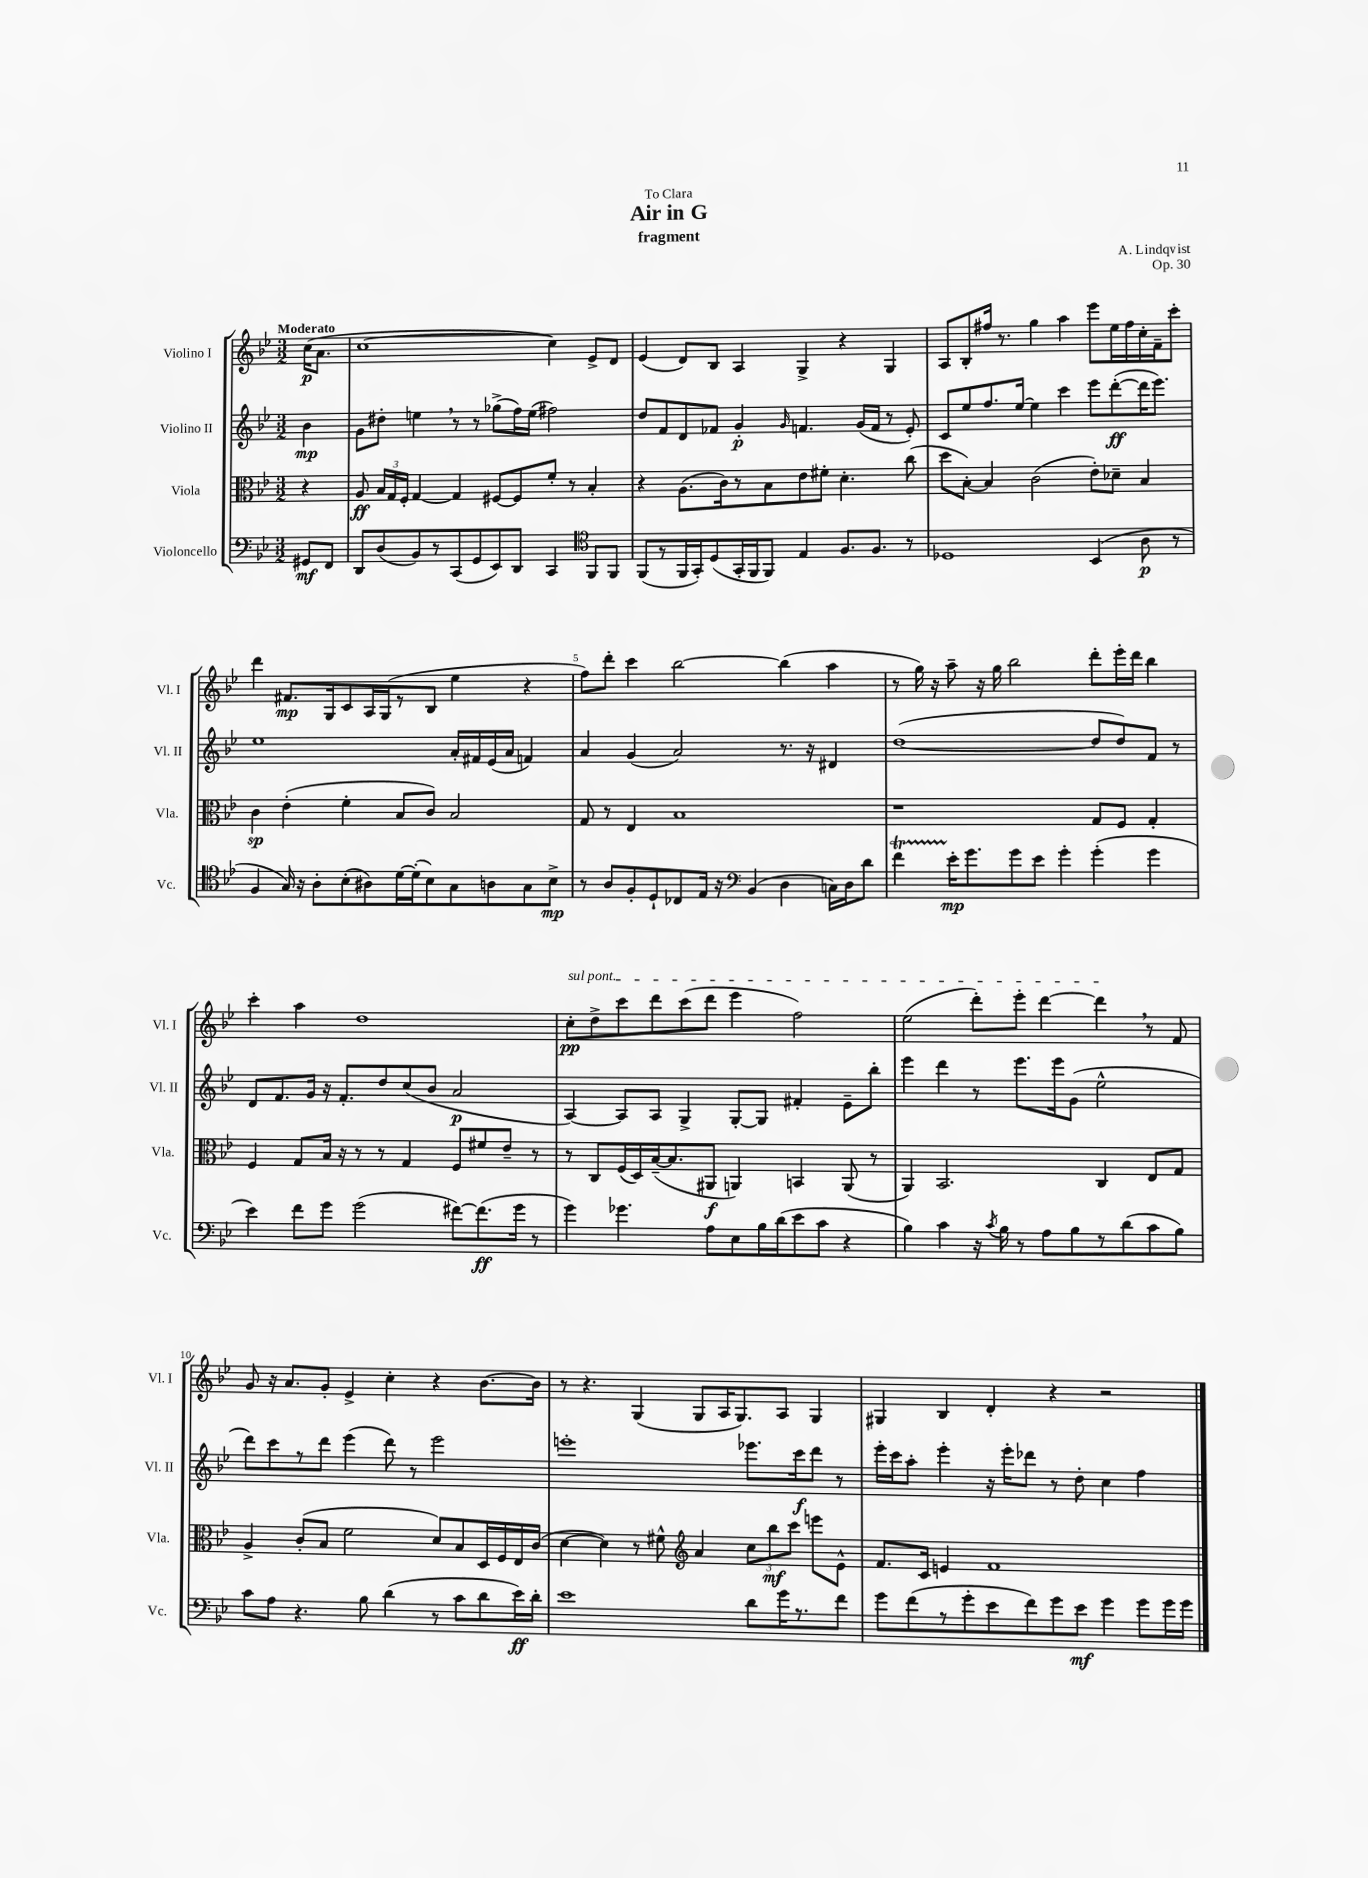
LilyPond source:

\header { title = "Air in G" composer = "A. Lindqvist" subtitle = "fragment" dedication = "To Clara" opus = "Op. 30" }
<<
\new StaffGroup <<
\new Staff = "s0" \with { instrumentName = "Violino I" shortInstrumentName = "Vl. I" } {
    \clef treble \key bes \major \numericTimeSignature \time 3/2 \partial 4 \tempo "Moderato"
    \autoBeamOff c''16[\p( a'8.] |
    c''1~ c''4) ees'8[-> d'8] |
    ees'4( d'8[) bes8] a4 g4-> r4 g4 |
    a8[ bes8-. fis''16] r8. g''4 a''4 ees'''8[ ees''16 fis''16 c''16-. f'16-- c'''8]-. |
    d'''4 fis'8.[\mp g16 c'8 a16 g16( r8 bes8] ees''4 r4 |
    f''8[) d'''8]-. c'''4 bes''2~ bes''4( a''4 |
    r8 g''16) r16 a''8-- r16 g''16 bes''2 d'''8[-. ees'''16-. d'''16] bes''4 |
    c'''4-. a''4 d''1 |
    \once \override TextSpanner.bound-details.left.text = \markup { \italic "sul pont." } c''8[-.\pp\startTextSpan d''8-> c'''8 d'''8 c'''8( d'''8] ees'''4 f''2) |
    ees''2( d'''8[-.) ees'''8]-. d'''4~ d'''4\stopTextSpan \breathe r8 f'8 |
    g'8 r16 a'8.[ g'8]-. ees'4-> c''4-. r4 bes'8.[~ bes'16] |
    r8 r4. g4( g8[ a16 g8.) a8] g4 |
    gis4 bes4 d'4-. r4 r2 \bar "|." |
}
\new Staff = "s1" \with { instrumentName = "Violino II" shortInstrumentName = "Vl. II" } {
    \clef treble \key bes \major \numericTimeSignature \time 3/2 \partial 4
    \autoBeamOff bes'4\mp |
    g'8[ dis''8]-. e''4 \breathe r8 r8 ges''8[->( f''16) e''16]( fis''2) |
    d''8[ f'8 d'8 fes'8] g'4-.\p \grace { g'16 } f'4. g'16[( f'16] r8 ees'8-.) |
    c'8[ ees''8 f''8. ees''16]~ ees''4 c'''4 ees'''8[ d'''8~-.\ff( d'''16 ees'''8.]) |
    ees''1 a'16[-. fis'16 ees'16( a'16] f'4) |
    a'4 g'4( a'2) r8. r16 dis'4 |
    d''1~( d''8[ d''8) f'8] r8 |
    d'8[ f'8. g'16] r16 f'8.[-. d''8 c''8( bes'8] a'2\p |
    a4~) a8[ a8] g4-> g8[~-. g8] fis'4-. ees'8[-- bes''8]-. |
    ees'''4 d'''4 r8 ees'''8.[ ees'''16 g'8]( ees''2-^ |
    d'''8[) c'''8 r8 d'''8] ees'''4( d'''8) r8 ees'''2 |
    e'''1-. ees'''8.[ c'''16\f d'''8] r8 |
    ees'''16[-. c'''16 a''8]-. ees'''4-. r16 ees'''16[-. des'''8] r8 d''8-. c''4 f''4 \bar "|." |
}
\new Staff = "s2" \with { instrumentName = "Viola" shortInstrumentName = "Vla." } {
    \clef alto \key bes \major \numericTimeSignature \time 3/2 \partial 4
    \autoBeamOff r4 |
    a8\ff \tuplet 3/2 { bes16[ g16 f16]-. } g4~ g4 fis8[~ fis8 f'8]-. r8 bes4-. |
    r4 a8.[( c'16) r8 bes8 ees'8 fis'8]-. d'4.-. c''8( |
    d''8[ bes8]~-.) bes4 c'2( ees'8[-.) des'8]-- bes4 |
    c'4\sp ees'4-.( f'4-. bes8[ c'8]) bes2 |
    g8 r8 ees4 bes1 |
    r1 g8[ f8] g4-. |
    f4 g8[ bes16] r16 r8 r8 g4 f8[ fis'8 ees'8]-- r8 |
    r8 c8[ f16( d16) bes16~--( bes8. ais,8]\f a,4) b,4 a,8( r8 |
    a,4) bes,2. c4 ees8[ g8] |
    a4-> c'8[-.( bes8] f'2 d'8[) bes8 d16 f16 ees16 c'16]( |
    d'4~ d'4) r8 fis'8-^ \clef treble a'4 \tuplet 3/2 { c''8[ bes''8\mf c'''8] } e'''8[ ees'8]-^ |
    f'8.[ c'16] e'4 f'1 \bar "|." |
}
\new Staff = "s3" \with { instrumentName = "Violoncello" shortInstrumentName = "Vc." } {
    \clef bass \key bes \major \numericTimeSignature \time 3/2 \partial 4
    \autoBeamOff gis,8[\mf f,8] |
    d,8[ d8( bes,8) r8 c,8( g,8 ees,8) d,8] c,4 \clef tenor f,8[ f,8] |
    f,8[( r8 f,16 g,16-.) d8( g,16-. f,16 f,8]) ees4 f8.[ f8.] r8 |
    des1 bes,4( a8\p r8 |
    f4 g16) r16 a8[-. bes8-.( ais8) d'16~ d'16-.( bes8) g8 a8 g8 bes8]->\mp |
    r8 a8[ f8-. d8-! ces8 ees16] r16 \clef bass bes,4( d4 c16[) d16 d'8] |
    f'4\startTrillSpan ees'16[-.\stopTrillSpan\mp g'8. g'8 ees'8] g'4-. g'4-.( g'4 |
    ees'4) f'8[ g'8] g'2( fis'8[~) fis'8.\ff( g'16] r8 |
    g'4) ges'4. a8[ ees8 bes16 d'16( ees'8 c'8] r4 |
    bes4) c'4 r16 \acciaccatura { c'8 } bes16 r8 a8[ bes8 r8 d'8( c'8 bes8]) |
    c'8[ a8] r4. bes8 d'4( r8 c'8[ d'8 ees'16\ff) d'16]-. |
    ees'1 d'8[ g'16 r8. f'8] |
    g'8[ f'8( r8 g'8-. ees'8 f'8) g'8 ees'8]\mf g'4 g'8[ g'16 g'16] \bar "|." |
}
>>
>>
\layout { \context { \Score \override BarNumber.break-visibility = ##(#f #t #t) barNumberVisibility = #(every-nth-bar-number-visible 5) } }
